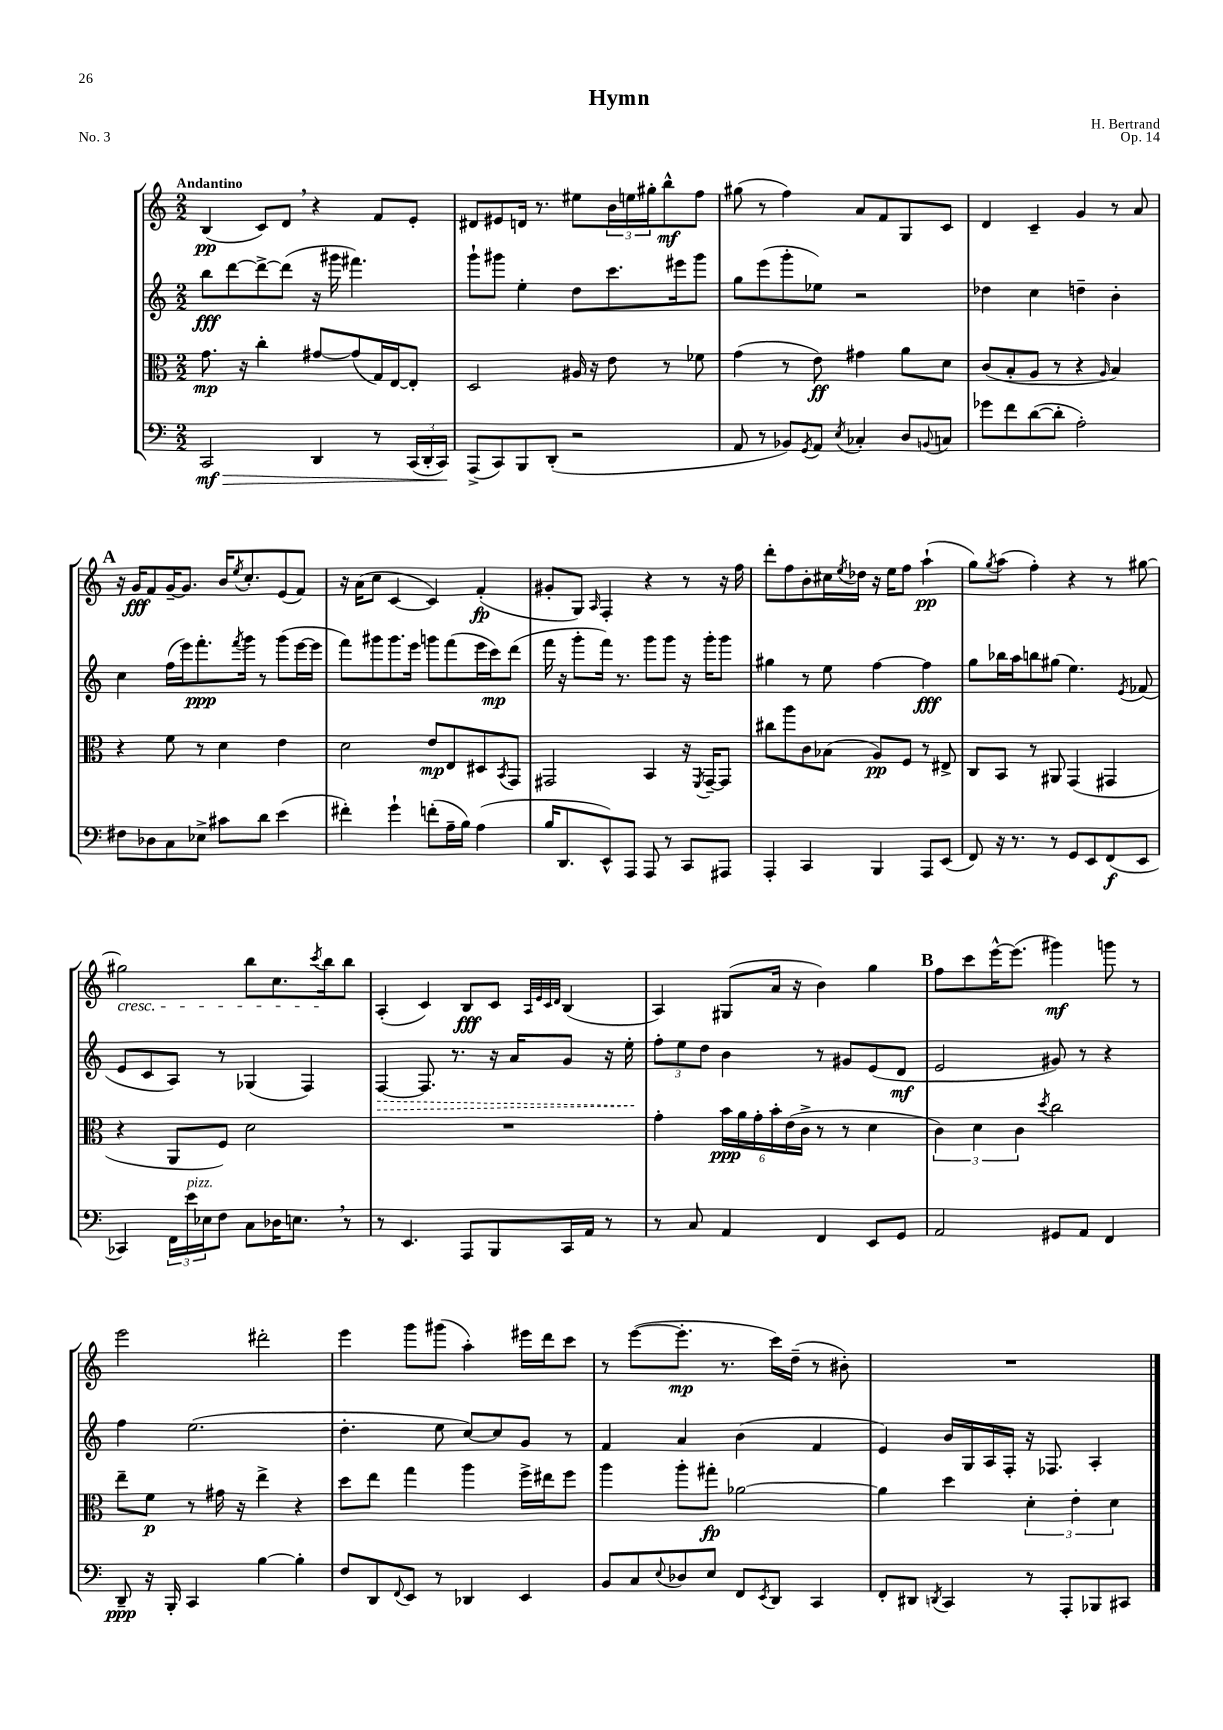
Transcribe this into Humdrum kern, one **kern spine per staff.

**kern	**dynam	**kern	**dynam	**kern	**dynam	**kern	**dynam
*part4	*part4	*part3	*part3	*part2	*part2	*part1	*part1
*staff4	*staff4	*staff3	*staff3	*staff2	*staff2	*staff1	*staff1
*clefF4	*	*clefC3	*	*clefG2	*	*clefG2	*
*k[]	*	*k[]	*	*k[]	*	*k[]	*
*M2/2	*	*M2/2	*	*M2/2	*	*M2/2	*
=1	=1	=1	=1	=1	=1	=1	=1
!	!	!	!	!	!	!LO:TX:a:B:t=Andantino	!
!	!LO:HP:b	!	!	!	!	!	!
2CC/	> mf	8.g\	mp	8bb\L	fff	(4B/	pp
.	.	.	.	[8ddd\	.	.	.
.	.	16r	.	.	.	.	.
.	.	4cc'\	.	8ddd^\_	.	8c/L)	.
.	.	.	.	(8ddd\J]	.	8d,/J	.
4DD/	.	[8g#X/L	.	16r	.	4r	.
.	.	.	.	16ggg#X\	.	.	.
.	.	(8g#/]	.	4.fff#X\)	.	.	.
8r	.	16G/L)	.	.	.	8f/L	.
.	.	[16E/J	.	.	.	.	.
(24CC/LL	.	8E'/J]	.	.	.	8e'/J	.
24DD'/	.	.	.	.	.	.	.
24CC/JJ)	.	.	.	.	.	.	.
.	]	.	.	.	.	.	.
=2	=2	=2	=2	=2	=2	=2	=2
(8AAA^/L	.	2D/	.	8ggg`\L	.	8d#X/L	.
8CC/)	.	.	.	8ggg#X\J	.	8e#X/	.
8BBB/	.	.	.	4ee'\	.	16dn/Jk	.
.	.	.	.	.	.	8.r	.
(8DD'/J	.	.	.	.	.	.	.
2r	.	16A#X/	.	8dd\L	.	8ee#X\L	.
.	.	16r	.	.	.	.	.
.	.	8e\	.	8.ccc\	.	24b\L	.
.	.	.	.	.	.	24een\	.
.	.	.	.	.	.	24gg#X'\J	.
.	.	8r	.	.	.	8bb^^\	mf
.	.	.	.	16eee#X\k	.	.	.
.	.	8f-X\	.	8ggg#\J	.	8ff\J	.
=3	=3	=3	=3	=3	=3	=3	=3
8AA/	.	(4g\	.	8gg\L	.	(8gg#X\	.
8r	.	.	.	(8eee\	.	8r	.
8BB-X/L)	.	8r	.	8ggg'\	.	4ff\)	.
8qGG/	.	.	.	.	.	.	.
8AA/J	.	8e\)	ff	8ee-X\J)	.	.	.
8qE/	.	.	.	.	.	.	.
4C-X'/	.	4g#X\	.	2r	.	8a/L	.
.	.	.	.	.	.	8f/	.
8D/L	.	8a\L	.	.	.	8G/	.
8qqBBn/	.	.	.	.	.	.	.
8Cn/J	.	8d\J	.	.	.	8c/J	.
=4	=4	=4	=4	=4	=4	=4	=4
8g-X\L	.	(8c/L	.	4dd-X\	.	4d/	.
8f\	.	8B'/	.	.	.	.	.
([8d\	.	8A/J	.	4cc\	.	4c~/	.
8d'\J]	.	8r	.	.	.	.	.
2A'\)	.	4r	.	4ddn~\	.	4g/	.
.	.	16qqA/	.	.	.	.	.
.	.	4B/)	.	4b'\	.	8r	.
.	.	.	.	.	.	8a/	.
!!LO:LB:g=z
!!LO:REH:place=s1:t=A
=5	=5	=5	=5	=5	=5	=5	=5
8F#X\L	.	4r	.	4cc\	.	16r	.
.	.	.	.	.	.	16g/KL	fff
8D-X\	.	.	.	.	.	8f/	.
8C\	.	8f\	.	(16ff\LL	.	[16g~/K	.
.	.	.	.	16eee\J)	.	8.g/J]	.
8E-X^\J	.	8r	.	8.fff'\	ppp	.	.
8c#X\L	.	4d\	.	.	.	16b/KL	.
.	.	.	.	8qfff/	.	8qee/	.
.	.	.	.	16ggg\Jk	.	8.cc'/	.
8d\J	.	.	.	8r	.	.	.
(4e\	.	4e\	.	(8ggg\L	.	(8e/	.
.	.	.	.	[16eee\L	.	8f/J)	.
.	.	.	.	16eee\JJ]	.	.	.
=6	=6	=6	=6	=6	=6	=6	=6
4f#X'\)	.	2d\	.	8fff\L)	.	16r	.
.	.	.	.	.	.	(16a\KL	.
.	.	.	.	8ggg#X\	.	8cc\J	.
4g`\	.	.	.	8.ggg#\	.	[4c/	.
.	.	.	.	16eee\Jk	.	.	.
(8fn'\L	.	8e/L	mp	8gggn\L	.	4c/])	.
16A~\L	.	8E/	.	(8fff\	.	.	.
16B\JJ)	.	.	.	.	.	.	.
(4A\	.	8D#X/	.	16eee\L	.	(4f'/	fp
.	.	.	.	16ccc\J)	mp	.	.
.	.	8qBB/	.	.	.	.	.
.	.	8GG/J	.	(8ddd\J	.	.	.
=7	=7	=7	=7	=7	=7	=7	=7
16B/KL	.	2GG#X/	.	16fff\	.	8g#X'/L	.
8.DD/	.	.	.	16r	.	.	.
.	.	.	.	8ggg'\L	.	8G/J)	.
.	.	.	.	.	.	16qqA/	.
8EE^^/)	.	.	.	16fff\Jk)	.	4F'/	.
.	.	.	.	8.r	.	.	.
8AAA/J	.	.	.	.	.	.	.
8AAA/	.	4BB/	.	8ggg\L	.	4r	.
8r	.	.	.	8ggg\J	.	.	.
8CC/L	.	16r	.	16r	.	8r	.
.	.	8qFF/	.	.	.	.	.
.	.	[16GG#~/KL	.	16ggg'\KL	.	.	.
8AAA#X/J	.	8GG#/J]	.	8ggg\J	.	16r	.
.	.	.	.	.	.	16ff\	.
=8	=8	=8	=8	=8	=8	=8	=8
4AAA'/	.	8cc#X\L	.	4gg#X\	.	8ddd'\L	.
.	.	8aa\	.	.	.	8ff\	.
4CC/	.	8c\	.	8r	.	8b'\	.
.	.	(8B-X\J	.	8ee\	.	16cc#X\L	.
.	.	.	.	.	.	8qee/	.
.	.	.	.	.	.	16dd-X\JJ	.
4BBB/	.	8A/L)	pp	[4ff\	.	16r	.
.	.	.	.	.	.	16ee\KL	.
.	.	8F/J	.	.	.	8ff\J	.
8AAA/L	.	8r	.	4ff\]	fff	(4aa`\	pp
(8EE/J	.	8E#X^/	.	.	.	.	.
=9	=9	=9	=9	=9	=9	=9	=9
8FF/)	.	8C/L	.	8gg\L	.	8gg\L)	.
.	.	.	.	.	.	8qgg/	.
16r	.	8BB/J	.	16bb-X\L	.	(8aa\J	.
8.r	.	.	.	16aa\J	.	.	.
.	.	8r	.	8bbn\	.	4ff'\)	.
8r	.	8AA#X/	.	(8gg#X\J	.	.	.
8GG/L	.	(4GG/	.	4.ee\)	.	4r	.
8EE/	.	.	.	.	.	.	.
(8FF/	f	4GG#X/	.	.	.	8r	.
.	.	.	.	8qe/	.	.	.
8EE/J	.	.	.	(8f-X/	.	[8gg#X\	.
!!LO:LB:g=z
=10	=10	=10	=10	=10	=10	=10	=10
!	!	!	!	!	!	!LO:TX:b:i:t=cresc.	!
4CC-X/)	.	4r	.	8e/L	.	2gg#X\]	.
.	.	.	.	8c/	.	.	.
24FF\LL	.	8AA/L	.	8A/J)	.	.	.
!LO:TX:a:i:t=pizz.	!	!	!	!	!	!	!
24e\	.	.	.	.	.	.	.
24E-X\J	.	.	.	.	.	.	.
8F\J	.	8F/J)	.	8r	.	.	.
8C\L	.	2d\	.	(4G-X/	.	8bb\L	.
16D-X\K	.	.	.	.	.	8.cc\	.
8.En,\J	.	.	.	.	.	.	.
.	.	.	.	4F/)	.	.	.
.	.	.	.	.	.	8qccc/	.
.	.	.	.	.	.	16bb\k	.
8r	.	.	.	.	.	8bb\J	.
=11	=11	=11	=11	=11	=11	=11	=11
!	!	!	!	!	!LO:HP:b	!	!
8r	.	1r	.	[4F/	>	(4A'/	.
4.EE/	.	.	.	.	.	.	.
.	.	.	.	8.F/]	.	4c/)	.
.	.	.	.	8.r	.	.	.
8AAA/L	.	.	.	.	.	8B/L	fff
8BBB/	.	.	.	16r	.	8c/J	.
.	.	.	.	16a/KL	.	.	.
.	.	.	.	.	.	32qqA/LLL	.
.	.	.	.	.	.	32qqe/	.
.	.	.	.	.	.	32qqc/	.
.	.	.	.	.	.	32qqd/JJJ	.
16CC/L	.	.	.	8g/J	.	(4B/	.
16AA/JJ	.	.	.	.	.	.	.
8r	.	.	.	16r	.	.	.
.	.	.	.	16ee'\	.	.	.
.	.	.	.	.	]	.	.
=12	=12	=12	=12	=12	=12	=12	=12
8r	.	4g'\	.	12ff'\L	.	4A/)	.
.	.	.	.	12ee\	.	.	.
8C/	.	.	.	.	.	.	.
.	.	.	.	12dd\J	.	.	.
4AA/	.	24b\LL	ppp	4b\	.	(8G#X/L	.
.	.	24a\	.	.	.	.	.
.	.	24g'\	.	.	.	.	.
.	.	24b'\	.	.	.	16a/Jk	.
.	.	(24e\	.	.	.	.	.
.	.	.	.	.	.	16r	.
.	.	24c^\JJ	.	.	.	.	.
4FF/	.	8r	.	8r	.	4b\)	.
.	.	8r	.	8g#X/L	.	.	.
8EE/L	.	4d\	.	(8e/	.	4gg\	.
8GG/J	.	.	.	8d/J	mf	.	.
!!LO:REH:place=s1:t=B
=13	=13	=13	=13	=13	=13	=13	=13
2AA/	.	6c\)	.	2e/	.	8ff\L	.
.	.	.	.	.	.	8ccc\	.
.	.	6d\	.	.	.	.	.
.	.	.	.	.	.	[16eee^^\K	.
.	.	.	.	.	.	(8.eee\J]	.
.	.	6c\	.	.	.	.	.
.	.	8qdd/	.	.	.	.	.
8GG#X/L	.	2cc\	.	8g#X/)	.	4ggg#X\)	mf
8AA/J	.	.	.	8r	.	.	.
4FF/	.	.	.	4r	.	8gggn\	.
.	.	.	.	.	.	8r	.
!!LO:LB:g=z
=14	=14	=14	=14	=14	=14	=14	=14
8DD~/	ppp	8ee~\L	.	4ff\	.	2eee\	.
16r	.	8f\J	p	.	.	.	.
16BBB'/	.	.	.	.	.	.	.
4CC/	.	8r	.	(2.ee\	.	.	.
.	.	16g#X\	.	.	.	.	.
.	.	16r	.	.	.	.	.
[4B\	.	4ee^\	.	.	.	2ddd#X'\	.
4B'\]	.	4r	.	.	.	.	.
=15	=15	=15	=15	=15	=15	=15	=15
8F/L	.	8dd\L	.	4.dd'\	.	4eee\	.
8DD/	.	8ee\J	.	.	.	.	.
8qqFF/	.	.	.	.	.	.	.
8EE/J	.	4gg\	.	.	.	8ggg\L	.
8r	.	.	.	8ee\	.	(8ggg#X\J	.
4DD-X/	.	4aa\	.	[8cc/L)	.	4aa'\)	.
.	.	.	.	8cc/]	.	.	.
4EE/	.	16ff^\LL	.	8g/J	.	16eee#X\LL	.
.	.	16ee#X\J	.	.	.	16ddd\J	.
.	.	8ff\J	.	8r	.	8ccc\J	.
=16	=16	=16	=16	=16	=16	=16	=16
8BB/L	.	4aa\	.	4f/	.	8r	.
8C/	.	.	.	.	.	([8eee\L	.
8qqE/	.	.	.	.	.	.	.
8D-X/	.	8aa'\L	.	4a/	.	8.eee'\J]	mp
8E/J	.	8gg#X'\J	fp	.	.	.	.
.	.	.	.	.	.	8.r	.
8FF/L	.	[2a-X\	.	(4b\	.	.	.
8qEE/	.	.	.	.	.	.	.
8DD/J	.	.	.	.	.	16ccc\LL)	.
.	.	.	.	.	.	(16dd~\JJ	.
4CC/	.	.	.	4f/	.	8r	.
.	.	.	.	.	.	8b#X'\)	.
=17	=17	=17	=17	=17	=17	=17	=17
8FF'/L	.	4a-\]	.	4e/)	.	1r	.
8DD#X/J	.	.	.	.	.	.	.
8qDDn/	.	.	.	.	.	.	.
4CC/	.	4dd\	.	16b/LL	.	.	.
.	.	.	.	16G/	.	.	.
.	.	.	.	16A/	.	.	.
.	.	.	.	16F'/JJ	.	.	.
8r	.	6d'\	.	16r	.	.	.
.	.	.	.	8.F-X/	.	.	.
8AAA'/L	.	.	.	.	.	.	.
.	.	6e'\	.	.	.	.	.
8BBB-X/	.	.	.	4A'/	.	.	.
.	.	6d\	.	.	.	.	.
8CC#X/J	.	.	.	.	.	.	.
==	==	==	==	==	==	==	==
*-	*-	*-	*-	*-	*-	*-	*-
